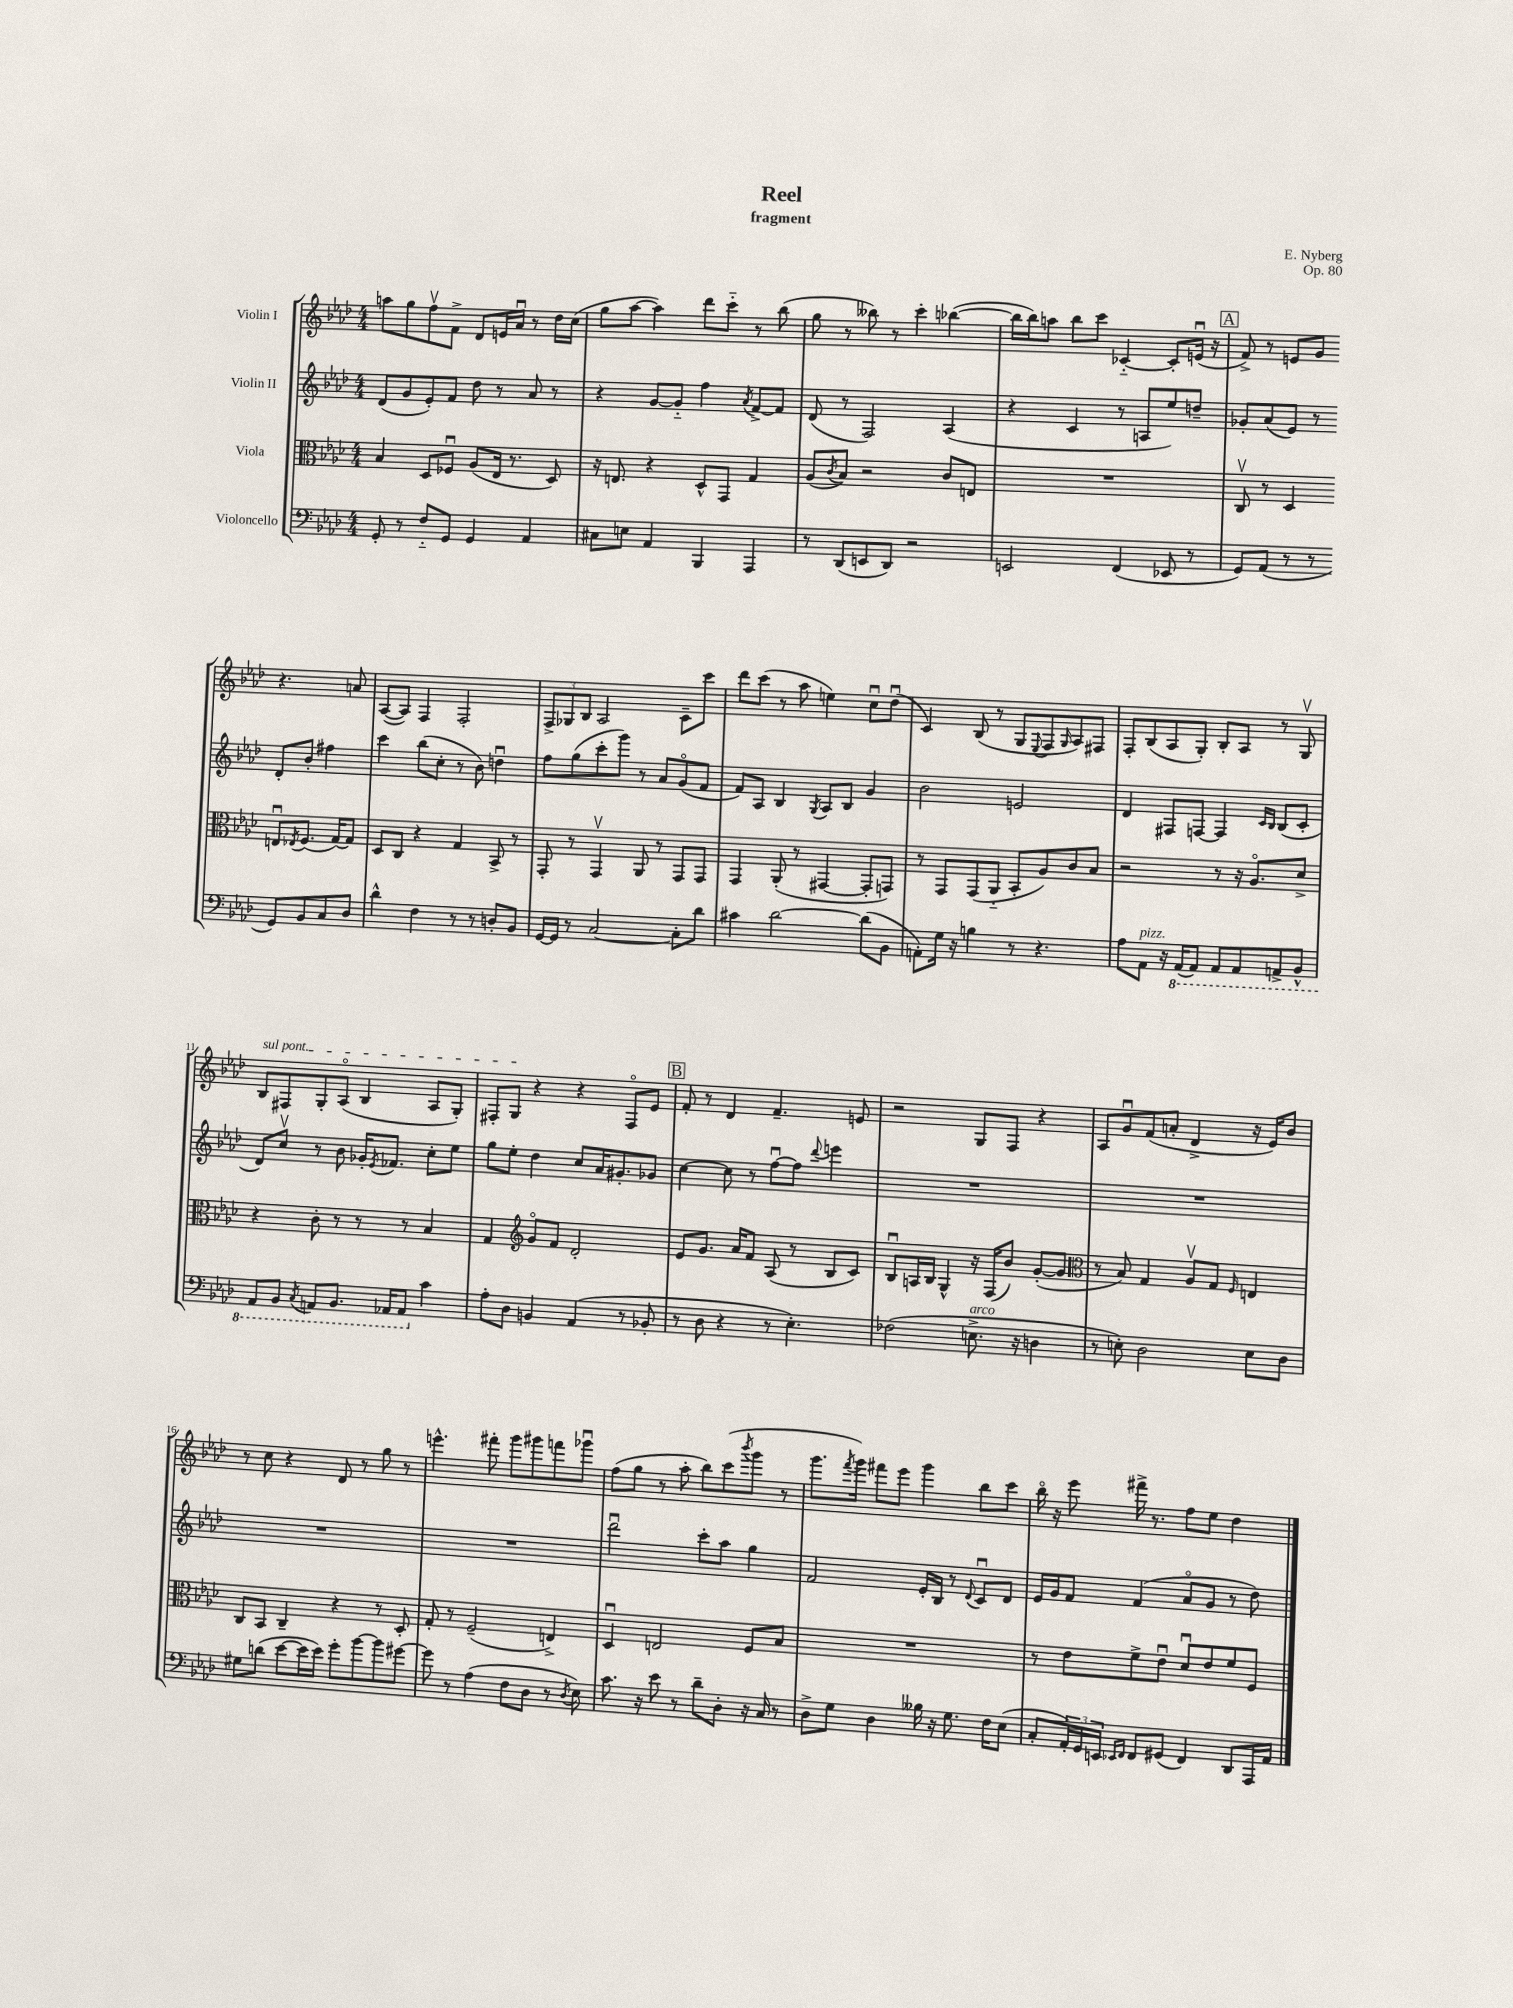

**kern	**kern	**kern	**kern
*part4	*part3	*part2	*part1
*staff4	*staff3	*staff2	*staff1
*I"Violoncello	*I"Viola	*I"Violin II	*I"Violin I
*clefF4	*clefC3	*clefG2	*clefG2
*k[b-e-a-d-]	*k[b-e-a-d-]	*k[b-e-a-d-]	*k[b-e-a-d-]
*M4/4	*M4/4	*M4/4	*M4/4
=1	=1	=1	=1
8GG'/	4B-/	(8d-/L	8aan\L
8r	.	8g/	8gg\
8F/L	8D-/L	8e-'/)	8ffv\
8GG/J	8F-Xu/J	8f/J	8f^\J
4GG/	(8A-/L	8dd-\	8d-/L
.	16E-/Jk	8r	16en/L
.	8.r	.	16a-u/JJ
4AA-/	.	8a-/	8r
.	8D-/)	8r	16dd-\LL
.	.	.	(16cc\JJ
=2	=2	=2	=2
8C#X\L	16r	4r	8gg\L
.	8.En/	.	.
8En\J	.	.	[8aa-\J
4AA-/	4r	[8g/L	4aa-\])
.	.	8g/J]	.
4BBB-/	8D-^^/L	4ff\	8ddd-\L
.	8GG/J	.	8ccc\J
.	.	8qa-/	.
4AAA-/	4G/	[8f^/L	8r
.	.	8f/J]	(8bb-\
=3	=3	=3	=3
8r	(8A-/L	(8d-/	8gg\
.	8qc/	.	.
(8DD-/L	8B-/J)	8r	8r
8EEn/	2r	2F/)	8bb--X\)
8DD-/J)	.	.	8r
2r	.	.	4ccc'\
.	8c/L	(4A-/	([4bb-X\
.	8En/J	.	.
=4	=4	=4	=4
2EEn/	1r	4r	16bb-\LL]
.	.	.	16bb-\J)
.	.	.	8aan\J
.	.	4c/	8bb-\L
.	.	.	8ccc\J
(4FF/	.	8r	[4c-X/
.	.	8An/L	.
8EE-X/	.	8ee-/)	8c-'/L]
8r	.	8ddn~/J	(16enu/Jk
.	.	.	16r
!!LO:REH:place=s1:t=A
=5	=5	=5	=5
8GG/L)	8Cv/	8g-X'/L	8f^/)
(8AA-/J	8r	(8a-/	8r
8r	4D-/	8e-/J)	8en/L
8r	.	8r	8g/J
8GG/L)	8Enu/L	8d-'/L	4.r
.	8qE-X/	.	.
8BB-/	(8.F/J	8b-'/J	.
8C/	.	4ff#X\	.
.	[16G/KL)	.	.
8D-/J	8G/J]	.	8an/
!!LO:LB:g=z
=6	=6	=6	=6
4d-^^\	8D-/L	4ccc\	([8A-/L
.	8C/J	.	8A-/J])
4F\	4r	(8bb-\L	4F/
.	.	8cc'\J	.
8r	4G/	8r	2F'/
8r	.	8b-\)	.
8Dn'/L	8BB-^/	4ddnu\	.
8BB-/J	8r	.	.
=7	=7	=7	=7
[16GG/LL	8GG'/	8ff\L	12F^/L
16GG/JJ]	.	.	.
.	.	.	12G-X/
8r	8r	(8gg\	.
.	.	.	12B-/J
[2C/	4GGv/	8ccc'\	2A-/
.	.	8ggg\J)	.
.	8AA-/	8r	.
.	8r	8a-/L	.
8C'\L]	8GG/L	(8g/	8c~\L
8d-\J	8GG/J	8f/J	8ccc\J
=8	=8	=8	=8
4c#X\	4GG/	8f/L)	8ddd-\L
.	.	8A-/J	(8ccc\J
[2d-\	(8AA-'/	4B-/	8r
.	8r	.	8aa-\
.	.	8qG/	.
.	[4GG#X/	8A-/L	4een\)
.	.	8B-/J	.
(8d-\L]	8GG#'/L]	4g/	8ccu\L
8BB-\J	8GGn/J)	.	(8dd-u\J
=9	=9	=9	=9
8AAn'\L)	8r	2b-\	4c/)
16G\Jk	8GG/L	.	.
16r	.	.	.
4Bn\	(8GG/	.	(8B-/
.	8AA-/J	.	8r
8r	8BB-'/L	2en/	8G/L
.	.	.	8qqE-/
4.r	8A-/)	.	8F/
.	.	.	16qqG/
.	8c/	.	8A-/)
.	8B-/J	.	8F#X/J
=10	=10	=10	=10
8A-\L	2r	4d-/	8F'/L
!LO:TX:a:i:t=pizz.	!	!	!
8AA-\J	.	.	(8B-/
16r	.	8F#X/L	8A-/
*8ba	*	*	*
(16AAA-/KL	.	.	.
8AAA-/J)	.	[8Fn/J	8G'/J)
8AAA-/L	8r	4F/]	8B-'/L
8AAA-/	16r	.	8A-/J
.	8.A-/L	.	.
.	.	16qqc/LL	.
.	.	16qqB-/JJ	.
8AAAn^/	.	(8B-/L	8r
8BBB-^^/J	8d-^/J	8c'/J	8Gv/
!!LO:LB:g=z
=11	=11	=11	=11
!	!	!	!LO:TX:a:i:t=sul pont.
8AAA-/L	4r	8d-/L)	8B-/L
8BBB-/J	.	8ccv/J	8F#X/
8qCC/	.	.	.
8AAAn/L	8c'\	8r	8G'/
8.BBB-/J	8r	8b-\	(8A-/J
.	8r	16g-X'/KL	4B-/
.	.	8qe-/	.
16AAA-X/KL	.	8.f-X/J	.
8AAA-/J	8r	.	.
*X8ba	*	*	*
4c\	4B-/	8cc'\L	8A-/L
.	.	8ee-\J	8G'/J)
=12	=12	=12	=12
8A-'\L	4G/	8gg\L	8F#X'/L
8D-\J	.	8ee-'\J	8G/J
*	*clefG2	*	*
4BBn/	8g/L	4dd-\	4r
.	8f/J	.	.
(4AA-/	2d-'/	8cc/L	4r
.	.	16a-/K	.
.	.	8.g#X'/	.
8r	.	.	8F#/L
8BB-X'/	.	8g-X/J	8e-/J
!!LO:REH:place=s1:t=B
=13	=13	=13	=13
8r	8e-/L	[4cc\	8f'/
8D-\	8.g/J	.	8r
4r	.	8cc\]	4d-/
.	16a-/KL	.	.
.	8f/J	8r	.
8r	(8A-/	[8ffu\L	4.f~/
4.E-'\)	8r	8ff\J]	.
.	.	8qqddd-/	.
.	8B-/L	4eeen\	.
.	8c/J)	.	8en/
=14	=14	=14	=14
(2F-X\	8B-u/L	1r	2r
.	16An/L	.	.
.	16B-/JJ	.	.
.	4G^^/	.	.
!LO:TX:a:i:t=arco	!	!	!
8.En^\	16r	.	8G/L
.	(16F/KL	.	.
.	8b-/J)	.	8F/J
16r	.	.	.
4Dn\	([8g'/L	.	4r
.	8g/J]	.	.
=15	=15	=15	=15
*	*clefC3	*	*
8r	8r	1r	8A-/L
8En'\)	8B-/)	.	8gu/
2D-\	4G/	.	(8f/
.	.	.	8an'/J
.	8A-v/L	.	4d-^/
.	8G/J	.	.
.	16qqF/	.	.
8E\L	4En/	.	16r
.	.	.	16e-/KL)
8D-\J	.	.	8b-/J
!!LO:LB:g=z
=16	=16	=16	=16
8G#X\L	8C/L	1r	8r
(8dn\J	8BB-/J	.	8cc\
[8e-\L	4C~/	.	4r
16e-\L]	.	.	.
16e-\JJ)	.	.	.
8g'\L	4r	.	8d-/
[8b-\	.	.	8r
8b-\]	8r	.	8gg\
[8g#X\J	8D-'/	.	8r
=17	=17	=17	=17
8g#\]	8G'/	1r	4.eeen^^\
8r	8r	.	.
(4A-\	(2F~/	.	.
.	.	.	8fff#X'\
8F\L	.	.	8ggg\L
8D-\J	.	.	8ggg#X\
8r	4En^/)	.	8fffn\
8qD-/	.	.	.
8E-\)	.	.	8ggg-Xu\J
=18	=18	=18	=18
8.c\	4D-u/	2ddd-u\	(8ff\L
.	.	.	8gg\J
16r	.	.	.
8e-\	2En/	.	8r
8r	.	.	8aa-'\
8d-~\L	.	8ccc'\L	8bb-\L)
8D-'\J	.	8aa-\J	(8ccc\
.	.	.	8qbbb-/
16r	8F/L	4gg\	8ggg\J
16C/	.	.	.
8r	8B-/J	.	8r
=19	=19	=19	=19
8D-^\L	1r	2f/	8.ggg\L
8G\J	.	.	.
.	.	.	8qfff/
.	.	.	16ggg\Jk)
4D-\	.	.	8fff#X\L
.	.	.	8eee-\J
16B--X\	.	16e-'/LL	4ggg\
16r	.	16B-/JJ	.
8.G\	.	8r	.
.	.	8qqd-/	.
.	.	8cu/L	8bb-\L
16F\KL	.	.	.
(8E-\J	.	8d-/J	8ccc\J
=20	=20	=20	=20
8C'/L	8r	16e-/LL	16bb-\
.	.	16g/J	16r
24AA-'/L)	8e-\L	8f/J	8eee-\
24GG/	.	.	.
24EEn/JJ	.	.	.
16qqEE-X/LL	.	.	.
16qqFF/JJ	.	.	.
8FF/L	8f^\	(4f/	16fff#X^\
.	.	.	8.r
(8GG#X/J	8e-u\J	.	.
4FF/)	8d-u/L	8a-/L	8ff\L
.	8e-/	8g/J	8ee-\J
8DD-/L	8f/	8r	4dd-\
16AAA-/L	8F/J	8dd-\)	.
16AA-/JJ	.	.	.
==	==	==	==
*-	*-	*-	*-
